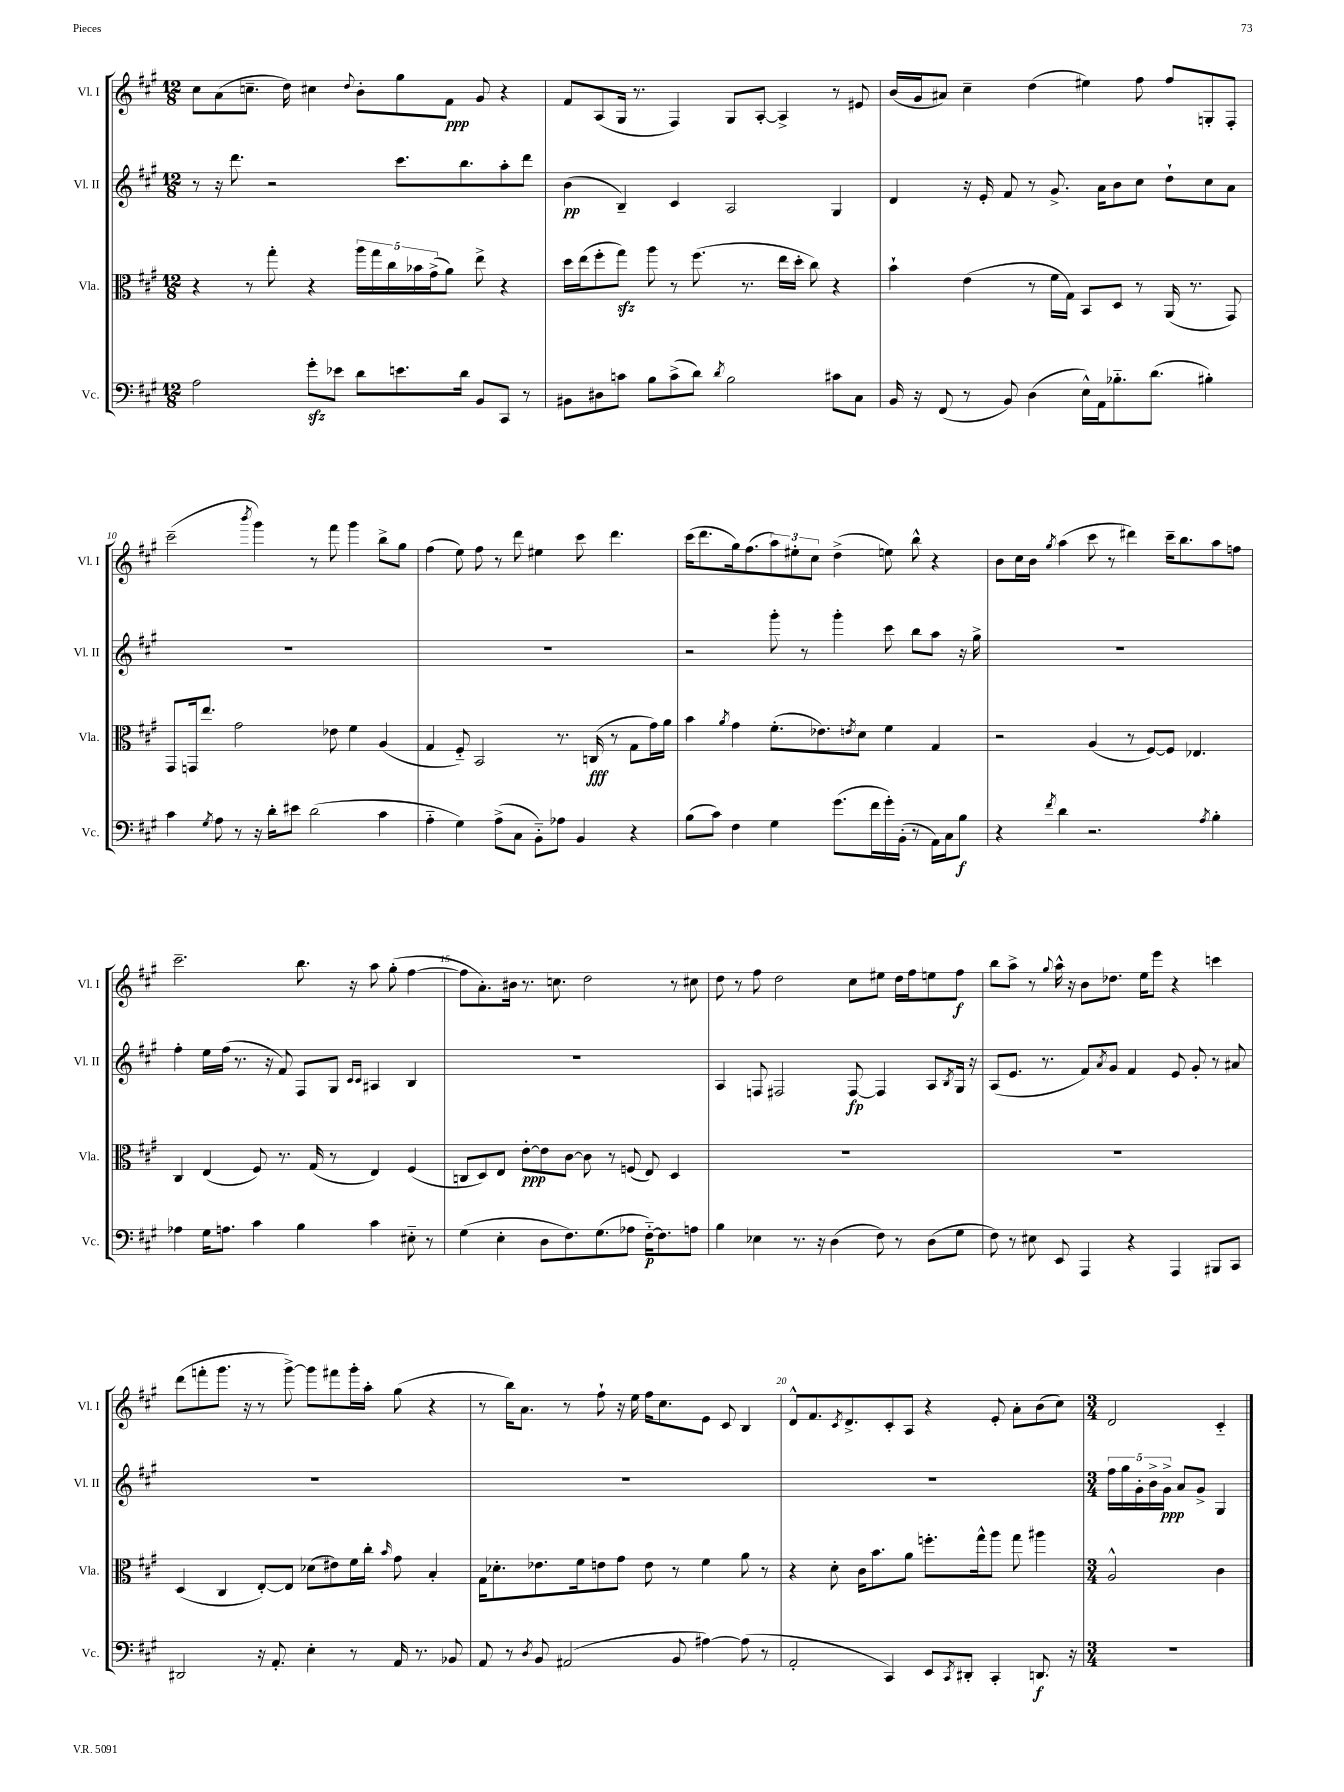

**kern	**dynam	**kern	**dynam	**kern	**dynam	**kern	**dynam
*part4	*part4	*part3	*part3	*part2	*part2	*part1	*part1
*staff4	*staff4	*staff3	*staff3	*staff2	*staff2	*staff1	*staff1
*I"Vc.	*	*I"Vla.	*	*I"Vl. II	*	*I"Vl. I	*
*I'Vc.	*	*I'Vla.	*	*I'Vl. II	*	*I'Vl. I	*
*clefF4	*	*clefC3	*	*clefG2	*	*clefG2	*
*k[f#c#g#]	*	*k[f#c#g#]	*	*k[f#c#g#]	*	*k[f#c#g#]	*
*M12/8	*	*M12/8	*	*M12/8	*	*M12/8	*
=7	=7	=7	=7	=7	=7	=7	=7
2A\	.	4r	.	8r	.	8cc#\L	.
.	.	.	.	16r	.	(8a\	.
.	.	.	.	8.ddd\	.	.	.
.	.	8r	.	.	.	8.ccn~\J	.
.	.	8gg#'\	.	2r	.	.	.
.	.	.	.	.	.	16dd\)	.
8g#zz'\L	.	4r	.	.	.	4cc#X\	.
8e-X\J	.	.	.	.	.	.	.
.	.	.	.	.	.	8qqdd/	.
8d\L	.	20aa\LL	.	.	.	8b'\L	.
.	.	20gg#\	.	.	.	.	.
.	.	20cc#\	.	.	.	.	.
8.en\	.	.	.	8.ccc#\L	.	8gg#\	.
.	.	20b-X\	.	.	.	.	.
.	.	(20g#^\J	.	.	.	.	.
.	.	8a\J)	.	.	.	8f#\J	ppp
16d\Jk	.	.	.	8.bb\	.	.	.
8BB/L	.	8ee^\	.	.	.	8g#/	.
8CC#/J	.	4r	.	8aa'\	.	4r	.
8r	.	.	.	8ddd\J	.	.	.
=8	=8	=8	=8	=8	=8	=8	=8
8BB#X\L	.	16dd\LL	.	(4b\	pp	8f#/L	.
.	.	(16ee\J	.	.	.	.	.
8D#X\	.	8ff#'\	.	.	.	(8A/	.
8cn\J	.	8gg#zz\J)	.	4B~/)	.	16G#/Jk	.
.	.	.	.	.	.	8.r	.
8B\L	.	8aa\	.	.	.	.	.
(8c^\	.	8r	.	4c#/	.	4F#/)	.
8d\J)	.	(8.ff#\	.	.	.	.	.
8qd/	.	.	.	.	.	.	.
2B\	.	.	.	2A/	.	8G#/L	.
.	.	8.r	.	.	.	.	.
.	.	.	.	.	.	[8A'/J	.
.	.	16ee\LL	.	.	.	4A^/]	.
.	.	16dd'\JJ	.	.	.	.	.
.	.	8cc#\)	.	.	.	.	.
8c#X\L	.	4r	.	4G#/	.	8r	.
8C#\J	.	.	.	.	.	8e#X/	.
=9	=9	=9	=9	=9	=9	=9	=9
16BB/	.	4b`\	.	4d/	.	(16b/LL	.
16r	.	.	.	.	.	16g#/J	.
(8FF#/	.	.	.	.	.	8a#X/J)	.
8r	.	(4e\	.	16r	.	4cc#~\	.
.	.	.	.	16e'/	.	.	.
8BB/)	.	.	.	8f#/	.	.	.
(4D\	.	8r	.	8r	.	(4dd\	.
.	.	16f#\LL	.	8.g#^/	.	.	.
.	.	16G#\JJ)	.	.	.	.	.
16E^^\LL)	.	8BB/L	.	.	.	4ee#X\)	.
16AA\J	.	.	.	16a\KL	.	.	.
8.B-X\	.	8D/J	.	8b\	.	.	.
.	.	8r	.	8cc#\J	.	8ff#\	.
(8.d\J	.	.	.	.	.	.	.
.	.	(16AA/	.	8dd`\L	.	8ff#/L	.
.	.	8.r	.	.	.	.	.
4B#X'\)	.	.	.	8cc#\	.	8Gn'/	.
.	.	8GG#/)	.	8a\J	.	8F#'/J	.
!!LO:LB:g=z
=10	=10	=10	=10	=10	=10	=10	=10
4c#\	.	8GG#/L	.	1.r	.	(2ccc#~\	.
.	.	16GGn/k	.	.	.	.	.
.	.	8.ee/J	.	.	.	.	.
8qG#/	.	.	.	.	.	.	.
8A\	.	.	.	.	.	.	.
8r	.	2g#\	.	.	.	.	.
.	.	.	.	.	.	8qbbb/	.
16r	.	.	.	.	.	4ggg#\)	.
16d'\KL	.	.	.	.	.	.	.
8e#X\J	.	.	.	.	.	.	.
(2d\	.	.	.	.	.	8r	.
.	.	8e-X\	.	.	.	8fff#\	.
.	.	4f#\	.	.	.	4ggg#\	.
4c#\	.	(4A/	.	.	.	8bb^\L	.
.	.	.	.	.	.	8gg#\J	.
=11	=11	=11	=11	=11	=11	=11	=11
4A\	.	4G#/	.	1.r	.	(4ff#\	.
4G#\)	.	8F#/)	.	.	.	8ee\)	.
.	.	2BB/	.	.	.	8ff#\	.
(8A^\L	.	.	.	.	.	8r	.
8C#\J	.	.	.	.	.	8ddd\	.
8BB\L)	.	.	.	.	.	4ee#X\	.
8A-X\J	.	8.r	.	.	.	.	.
4BB/	.	.	.	.	.	8ccc#\	.
.	.	(16Cn/	fff	.	.	.	.
.	.	8r	.	.	.	4.ddd\	.
4r	.	8G#\L	.	.	.	.	.
.	.	16g#\L)	.	.	.	.	.
.	.	16a\JJ	.	.	.	.	.
=12	=12	=12	=12	=12	=12	=12	=12
(8B\L	.	4b\	.	2r	.	(16ccc#\KL	.
.	.	.	.	.	.	8.ddd\	.
8c#\J)	.	.	.	.	.	.	.
.	.	8qa/	.	.	.	.	.
4F#\	.	4g#\	.	.	.	16gg#\k)	.
.	.	.	.	.	.	(8.ff#\	.
4G#\	.	(8.f#'\L	.	8ggg#'\	.	12aa\)	.
.	.	.	.	.	.	12ee#X'\	.
.	.	.	.	8r	.	.	.
.	.	.	.	.	.	12cc#\J	.
.	.	8.e-X\)	.	.	.	.	.
(8.g#\L	.	.	.	4ggg#'\	.	(4dd^\	.
.	.	8qen/	.	.	.	.	.
.	.	8d\J	.	.	.	.	.
16f#\L	.	.	.	.	.	.	.
16g#'\)	.	4f#\	.	8ccc#\	.	8een\)	.
(16BB'\JJ	.	.	.	.	.	.	.
8r	.	.	.	8bb\L	.	8bb^^\	.
16AA\LL)	.	4G#/	.	8aa\J	.	4r	.
16C#\J	.	.	.	.	.	.	.
8B\J	f	.	.	16r	.	.	.
.	.	.	.	16gg#^\	.	.	.
=13	=13	=13	=13	=13	=13	=13	=13
4r	.	2r	.	1.r	.	8b\L	.
.	.	.	.	.	.	16cc#\L	.
.	.	.	.	.	.	16b\JJ	.
8qf#/	.	.	.	.	.	8qgg#/	.
4d\	.	.	.	.	.	(4aa\	.
2.r	.	(4A/	.	.	.	8ccc#\	.
.	.	.	.	.	.	8r	.
.	.	8r	.	.	.	4ddd#X\)	.
.	.	[8F#/L)	.	.	.	.	.
.	.	8F#/J]	.	.	.	16ccc#~\KL	.
.	.	.	.	.	.	8.bb\	.
.	.	4.E-X/	.	.	.	.	.
8qA/	.	.	.	.	.	.	.
4B'\	.	.	.	.	.	8aa\	.
.	.	.	.	.	.	8ffn\J	.
!!LO:LB:g=z
=14	=14	=14	=14	=14	=14	=14	=14
4A-X\	.	4C#/	.	4ff#'\	.	2.ccc#~\	.
16G#\KL	.	(4E/	.	16ee\LL	.	.	.
8.An\J	.	.	.	(16ff#\JJ	.	.	.
.	.	.	.	8.r	.	.	.
4c#\	.	8F#/)	.	.	.	.	.
.	.	.	.	16r	.	.	.
.	.	8.r	.	8f#/)	.	.	.
4B\	.	.	.	8F#/L	.	8.bb\	.
.	.	(16G#/	.	.	.	.	.
.	.	8r	.	8G#/J	.	.	.
.	.	.	.	.	.	16r	.
.	.	.	.	16qqc#/LL	.	.	.
.	.	.	.	16qqc#/JJ	.	.	.
4c#\	.	4E/)	.	4A#X/	.	8aa\	.
.	.	.	.	.	.	(8gg#'\	.
8E#X\	.	(4F#/	.	4B/	.	[4ff#\	.
8r	.	.	.	.	.	.	.
=15	=15	=15	=15	=15	=15	=15	=15
(4G#\	.	8Cn/L	.	1.r	.	8ff#\L]	.
.	.	8D/)	.	.	.	8.a'\)	.
4E'\	.	8E/J	.	.	.	.	.
.	.	.	.	.	.	16b#X\Jk	.
.	.	[8e'\L	ppp	.	.	8.r	.
8D\L	.	8e\]	.	.	.	.	.
.	.	.	.	.	.	8.ccn\	.
8.F#\)	.	[8c#\J	.	.	.	.	.
.	.	8c#\]	.	.	.	2dd\	.
(8.G#\	.	.	.	.	.	.	.
.	.	8r	.	.	.	.	.
8A-X\J	.	(8Fn/	.	.	.	.	.
[16F#\KL)	p	8E/)	.	.	.	.	.
8.F#\]	.	.	.	.	.	.	.
.	.	4D/	.	.	.	8r	.
8An\J	.	.	.	.	.	8cc#X\	.
=16	=16	=16	=16	=16	=16	=16	=16
4B\	.	1.r	.	4A/	.	8dd\	.
.	.	.	.	.	.	8r	.
4E-X\	.	.	.	8Fn/	.	8ff#\	.
.	.	.	.	2F#X/	.	2dd\	.
8.r	.	.	.	.	.	.	.
16r	.	.	.	.	.	.	.
(4D\	.	.	.	.	.	.	.
.	.	.	.	[8F#/	fp	8cc#\L	.
8F#\)	.	.	.	4F#/]	.	8ee#X\J	.
8r	.	.	.	.	.	16dd\LL	.
.	.	.	.	.	.	16ff#\J	.
(8D\L	.	.	.	8A/L	.	8een\	.
.	.	.	.	8qB/	.	.	.
8G#\J	.	.	.	16G#/Jk	.	8ff#\J	f
.	.	.	.	16r	.	.	.
=17	=17	=17	=17	=17	=17	=17	=17
8F#\)	.	1.r	.	(8A/L	.	8bb\L	.
8r	.	.	.	8.e/J	.	8aa^\J	.
8E#X\	.	.	.	.	.	8r	.
.	.	.	.	8.r	.	.	.
.	.	.	.	.	.	8qqgg#/	.
8EE/	.	.	.	.	.	16aa^^\	.
.	.	.	.	.	.	16r	.
4AAA/	.	.	.	8f#/L)	.	8b\L	.
.	.	.	.	8qa/	.	.	.
.	.	.	.	8g#/J	.	8.dd-X\J	.
4r	.	.	.	4f#/	.	.	.
.	.	.	.	.	.	16ee\KL	.
.	.	.	.	.	.	8eee\J	.
4AAA/	.	.	.	8e/	.	4r	.
.	.	.	.	8g#'/	.	.	.
8BBB#X/L	.	.	.	8r	.	4cccn\	.
8CC#/J	.	.	.	8a#X/	.	.	.
!!LO:LB:g=z
=18	=18	=18	=18	=18	=18	=18	=18
2DD#X/	.	(4D/	.	1.r	.	(8ddd\L	.
.	.	.	.	.	.	8fffn'\	.
.	.	4C#/	.	.	.	8.ggg#\J	.
.	.	.	.	.	.	16r	.
16r	.	[8E'/L)	.	.	.	8r	.
8.AA'/	.	.	.	.	.	.	.
.	.	8E/J]	.	.	.	[8ggg#^\)	.
4E'\	.	(8d-X\L	.	.	.	8ggg#\L]	.
.	.	8e#X\)	.	.	.	8fff#X\	.
8r	.	16f#\L	.	.	.	16ggg#'\L	.
.	.	16cc#'\JJ	.	.	.	16aa'\JJ	.
.	.	16qqb/	.	.	.	.	.
16AA/	.	8g#\	.	.	.	(8gg#\	.
8.r	.	.	.	.	.	.	.
.	.	4B'/	.	.	.	4r	.
8BB-X/	.	.	.	.	.	.	.
=19	=19	=19	=19	=19	=19	=19	=19
8AA/	.	16G#\KL	.	1.r	.	8r	.
.	.	8.d-X'\	.	.	.	.	.
8r	.	.	.	.	.	16bb\KL)	.
.	.	.	.	.	.	8.a\J	.
8qD/	.	.	.	.	.	.	.
8BB/	.	8.e-X\	.	.	.	.	.
(2AA#X/	.	.	.	.	.	8r	.
.	.	16f#\k	.	.	.	.	.
.	.	8en\	.	.	.	8ff#`\	.
.	.	8g#\J	.	.	.	16r	.
.	.	.	.	.	.	16ee\	.
.	.	8e\	.	.	.	16ff#\KL	.
.	.	.	.	.	.	8.cc#\	.
8BB/	.	8r	.	.	.	.	.
[4A#X\)	.	4f#\	.	.	.	8e\J	.
.	.	.	.	.	.	8c#/	.
(8A#\]	.	8a\	.	.	.	4B/	.
8r	.	8r	.	.	.	.	.
=20	=20	=20	=20	=20	=20	=20	=20
2AA'/	.	4r	.	1.r	.	8d^^/L	.
.	.	.	.	.	.	8.f#/	.
.	.	8d'\	.	.	.	.	.
.	.	.	.	.	.	8qc#/	.
.	.	.	.	.	.	8.d^/	.
.	.	16c#\KL	.	.	.	.	.
.	.	8.b\	.	.	.	.	.
4CC#/)	.	.	.	.	.	8c#'/	.
.	.	8a\J	.	.	.	8A/J	.
8EE/L	.	8.ffn'\L	.	.	.	4r	.
8qCC#/	.	.	.	.	.	.	.
8DD#X'/J	.	.	.	.	.	.	.
.	.	16gg#^^\k	.	.	.	.	.
4CC#'/	.	8aa\J	.	.	.	8e'/	.
.	.	8gg#\	.	.	.	8a'\L	.
8.DDn/	f	4aa#X\	.	.	.	(8b\	.
.	.	.	.	.	.	8cc#\J)	.
16r	.	.	.	.	.	.	.
=21	=21	=21	=21	=21	=21	=21	=21
*M3/4	*	*M3/4	*	*M3/4	*	*M3/4	*
2.r	.	2A^^/	.	20ff#\LL	.	2d/	.
.	.	.	.	20gg#\	.	.	.
.	.	.	.	20g#'\	.	.	.
.	.	.	.	20b^\	.	.	.
.	.	.	.	20g#^\JJ	ppp	.	.
.	.	.	.	8a/L	.	.	.
.	.	.	.	8g#^/J	.	.	.
.	.	4c#\	.	4G#/	.	4c#/	.
==	==	==	==	==	==	==	==
*-	*-	*-	*-	*-	*-	*-	*-
